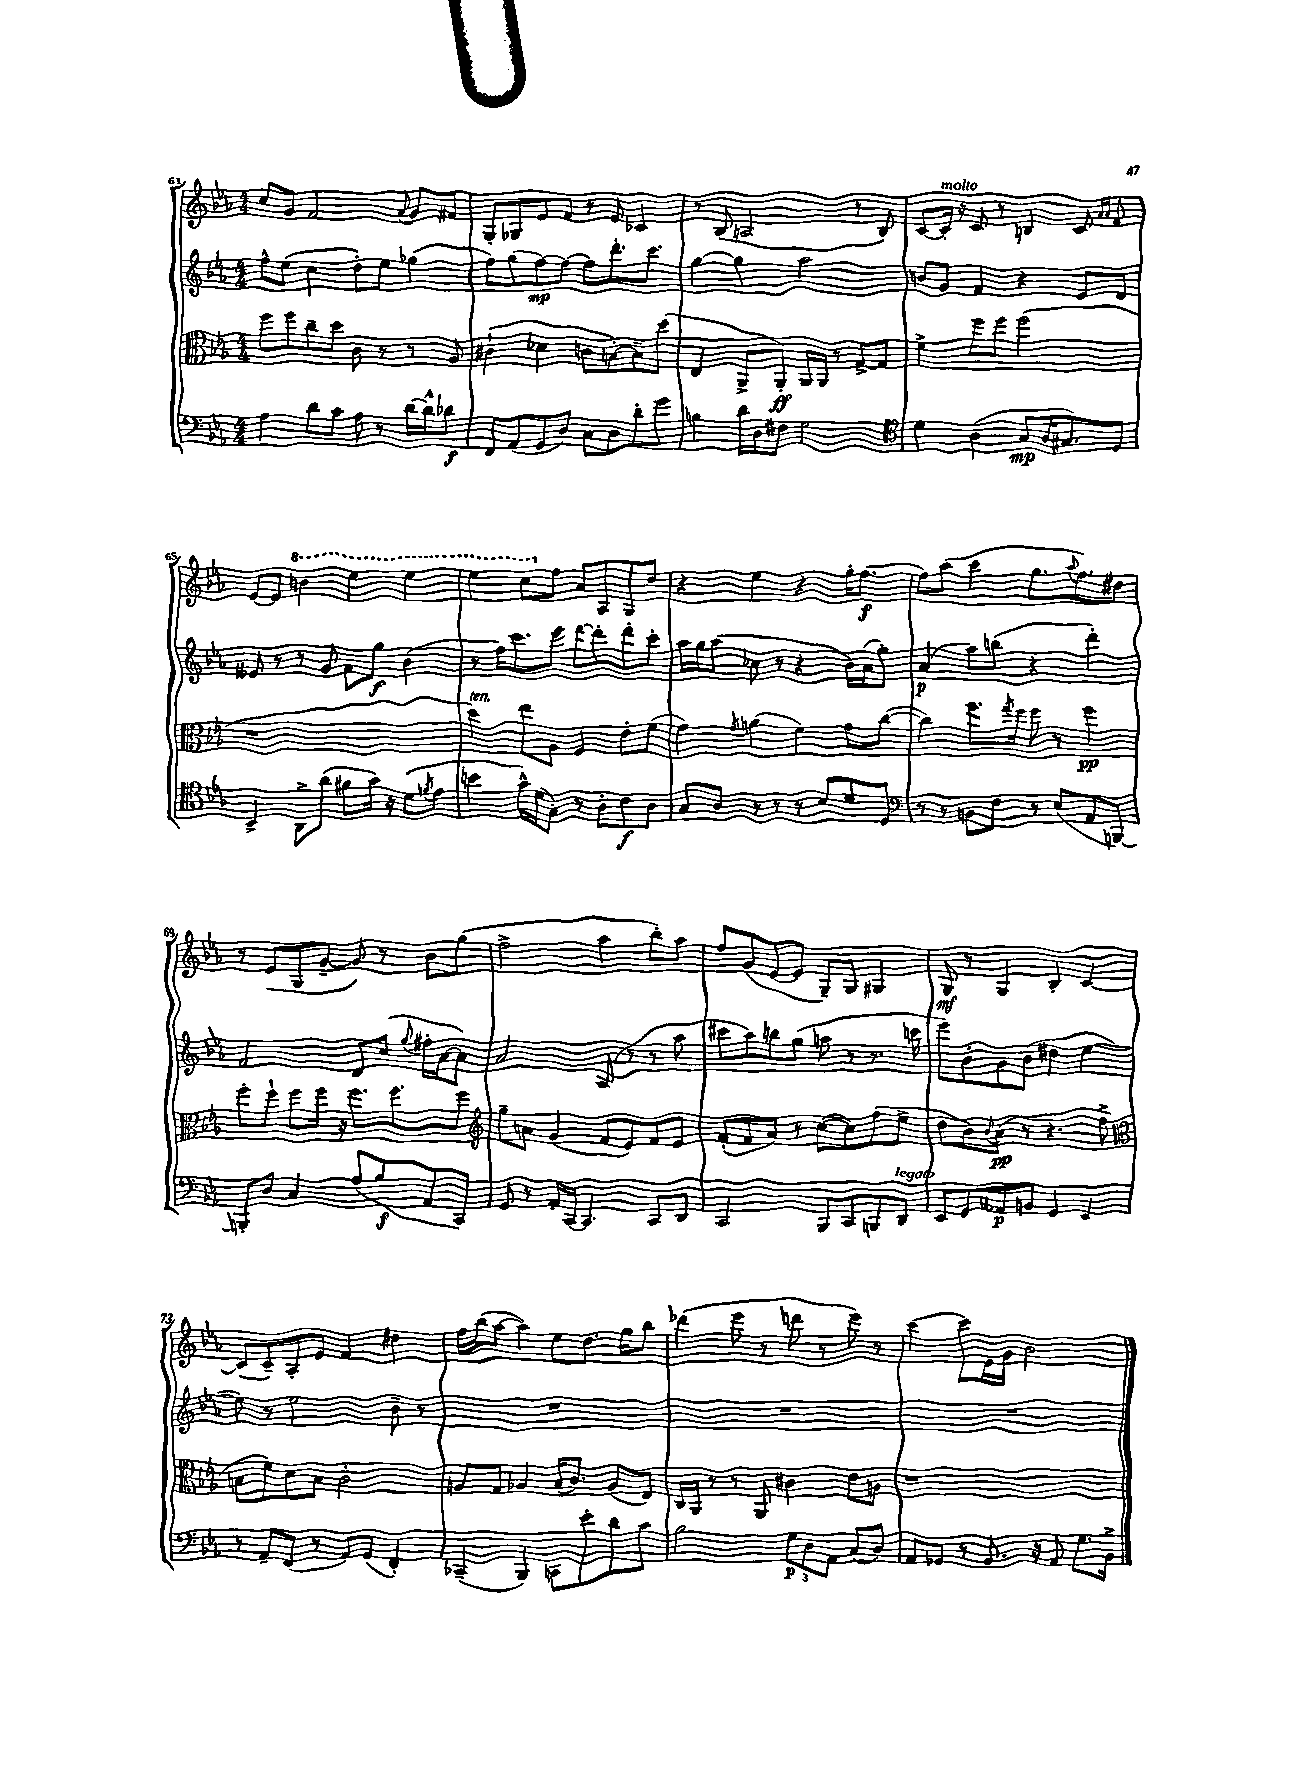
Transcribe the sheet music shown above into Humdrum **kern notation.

**kern	**kern	**kern	**kern
*staff4	*staff3	*staff2	*staff1
*clefF4	*clefC3	*clefG2	*clefG2
*k[b-e-a-]	*k[b-e-a-]	*k[b-e-a-]	*k[b-e-a-]
*M4/4	*M4/4	*M4/4	*M4/4
4A-	8ff	8ff^^	8cc
.	8ff	(8ee-	8g
8d	8cc~	4cc	2f
8c	8dd	.	.
8A-	8c	8dd')	.
8r	8r	8ee-	.
.	.	.	8qqa-
[16d	8r	(4gg-	8g
16d^^]	.	.	.
8d-	8A-	.	8f#
=	=	=	=
8FF	(4c#`	8ff)	8G'
(8AA-	.	(8gg	8G-
8GG	4d-	[8ff)	8e-
8D)	.	8ff_	8f
8C	8c	8ff]	8r
8D	[8B')	8.ddd'	8e-
8d'	8B~]	.	4c-
.	.	8.ccc	.
8g	(8dd	.	.
=	=	=	=
4B	4E-	[4gg	8r
.	.	.	(8B-
16d	8AA-^	4gg]	2A
16D	.	.	.
8F#	8AA-')	.	.
2G	16AA-	2aa-	.
.	16AA-	.	.
.	8r	.	.
.	[8G^	.	8r
.	8G]	.	8B-)
=	=	=	=
*clefC4	*	*	*
4d	4f^	8b	[8c
.	.	8g	16c']
.	.	.	16r
(4A-	8ff	4f	8c
.	8ff	.	8r
8G	(2ff	4r	4B
16A-	.	.	.
8.G#)	.	.	.
.	.	8e-	8c
.	.	.	16qqa-
.	.	.	16qqa-
8D	.	8d	8f
=	=	=	=
4BB-^	1r	8e--	[8e-
.	.	8r	8e-]
8AA-^	.	8r	4bb
(8a-	.	8g	.
8f#	.	8f	4eee-
16g)	.	8gg	.
16r	.	.	.
(8d	.	(4b-	4eee-
8qf	.	.	.
8e-	.	.	.
=	=	=	=
4b	4dd)	8r	4eee-
.	.	16ff)	.
.	.	8.ccc	.
16g^^)	8ee-	.	8ccc
(16d	.	.	.
8G')	8A-	8eee-	8ff
8r	4F	[8ddd	8a-
8A-'	.	8ddd']	8A-
8c	8e-'	8ddd'	8G
8A-	(8f	8ccc'	8dd
=	=	=	=
8G	4g)	16aa-	4r
.	.	16gg	.
8A-	.	(8aa-	.
.	8qg	.	.
8r	(4a	8cc-	4ee-
8r	.	8r	.
8r	4f)	4r	4r
8B-	.	.	.
8d	8g	16b-)	16gg'
.	.	(16a-	[8.ff
8D	([8cc	8gg')	.
=	=	=	=
*clefF4	*	*	*
8r	4cc])	(4a-	8ff]
8r	.	.	(8aa-
8BB	8.ff	8aa-)	4ccc
8F	.	(8bb	.
.	8qgg	.	.
.	16ff	.	.
8r	8ff	4r	8.gg
(8E-	8r	.	.
.	.	.	8qqaa-
.	.	.	8.ff)
8AA-	4ff	4ddd')	.
[8BBB)	.	.	8dd#
=	=	=	=
8BBB']	8ff'	2f	8r
8D	8ff`	.	(8e-
4C	8ff	.	8G
.	16ff	.	[8g~
.	16r	.	.
(8A-	8.ff	8d	8g])
8B-	.	(8cc	8r
.	8.ff	.	.
.	.	8qqgg	.
8AA-	.	16ff#'	8b-
.	.	[16a-	.
8CC)	8ff	8a-])	(8gg
=	=	=	=
*	*clefG2	*	*
8GG	8gg~	2a-	2ff^
8r	8a	.	.
16AA-'	(4g	.	.
[16CC	.	.	.
4.CC]	.	.	.
.	8f	(8A-	4aa-
.	8e-)	8r	.
8CC	8f	8r	8bb-')
8DD	8e-	8aa-	8aa-
=	=	=	=
2CC	(8f'	8ccc#	8ff
.	8f	8aa-)	(8g
.	8a-)	8bb	[8e-
.	8r	(8gg	8e-]
8BBB-	([8cc	8aa	8G~)
8CC	8cc])	8r	8G
8BBB	(8ff	8.r	4G#
8DD	8ee-^	.	.
.	.	16ccc	.
=	=	=	=
8EE-	8dd	8eee-)	8G
8GG	8b-)	8b-'	8r
.	8qqb-	.	.
8AA--	(8a-	8g	4G
8BB	8r	(8b-	.
4GG	4.r	4dd#	4B-'
4EE-	.	[4ee-	[4c
.	8ff^	.	.
=	=	=	=
*	*clefC3	*	*
8r	8B	8ee-])	(8c]
8AA-~	8f)	8r	8c~)
(8FF	8d	2ee-	8A-'
8r	8B	.	8e-
8AA-)	2c'	.	4f
(8GG	.	.	.
4FF')	.	8b-~	4dd#
.	.	8r	.
=	=	=	=
(4CC-~	8A	1r	16ff
.	.	.	(16bb-
.	8G	.	[8aa-
4BBB-)	4A-	.	4aa-])
8CC	(16B-	.	8ee-
.	8.c)	.	.
8e-'	.	.	8.dd
8d	(8A-	.	.
.	.	.	16gg
8c	8E-)	.	8bb-
=	=	=	=
2B-	16C	1r	(4ddd-
.	16AA-	.	.
.	8r	.	.
.	8r	.	8eee-
.	8AA-	.	8r
12G	4c#	.	8ddd
12D	.	.	.
.	.	.	8r
12AA-	.	.	.
(8C	8e-	.	8eee-)
8D)	8A	.	8r
=	=	=	=
8AA-	1r	1r	[4ccc
8GG-	.	.	.
8r	.	.	8ccc]
8.BB-	.	.	16e-
.	.	.	16g
.	.	.	2b-
16r	.	.	.
8AA-	.	.	.
8.G	.	.	.
16BB-^	.	.	.
==	==	==	==
*-	*-	*-	*-
